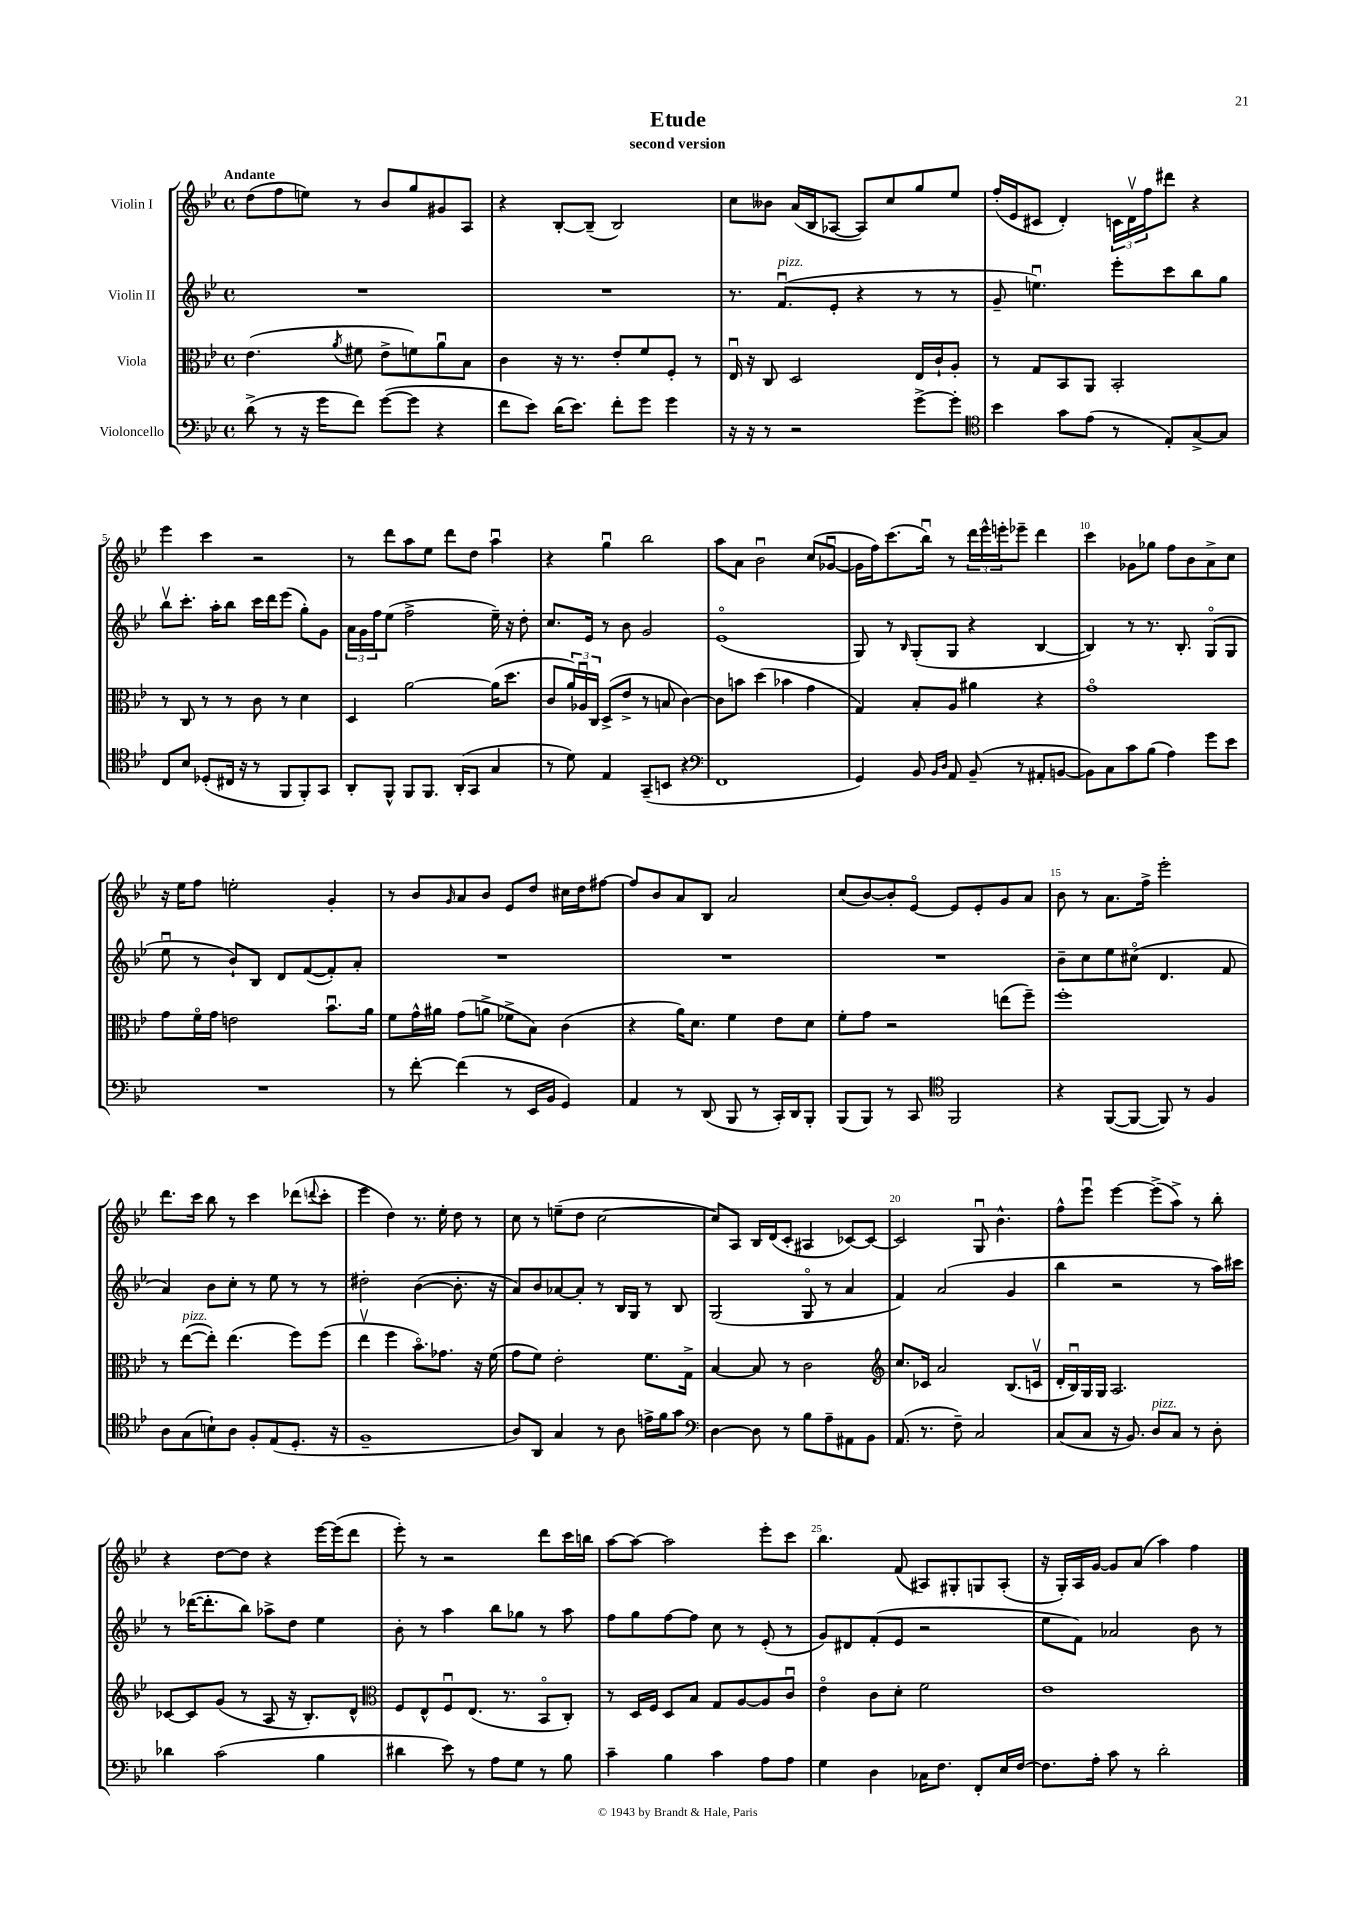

**kern	**kern	**kern	**kern
*staff4	*staff3	*staff2	*staff1
*clefF4	*clefC3	*clefG2	*clefG2
*k[b-e-]	*k[b-e-]	*k[b-e-]	*k[b-e-]
*M4/4	*M4/4	*M4/4	*M4/4
*met(c)	*met(c)	*met(c)	*met(c)
(8d^\	(4.e-\	1r	(8dd\L
8r	.	.	8ff\
16r	.	.	8ee\J)
16g\LK	.	.	.
.	8qa/	.	.
8f\J)	8f#\	.	8r
([8g\L	8e-^\L	.	8b-/L
8g\]J	8f\)	.	8gg/
4r	8au\	.	8g#/
.	8B-\J	.	8A/J
=	=	=	=
8f\L	4c\	1r	4r
8e-\J)	.	.	.
(16d\LK	16r	.	[8B-'/L
8.e-\J)	8.r	.	.
.	.	.	(8B-~/]J
8f'\L	8e-'/L	.	2B-/)
8g\J	8f/	.	.
4g\	8F'/J	.	.
.	8r	.	.
=	=	=	=
16r	16E-u/	8.r	8cc\L
16r	16r	.	.
8r	8C/	.	8b--\J
.	.	(8.fu/L	.
2r	2D/	.	(16a/LL
.	.	.	16B-/J
.	.	8e-'/J	[8A-/J
.	.	4r	8A-/]L)
.	.	.	8cc/
[8g^\L	16E-/LL	8r	8gg/
.	16c`/J	.	.
8g'\]J	8A'/J	8r	8ee-/J
=	=	=	=
*clefC4	*	*	*
4b-\	8r	8g~/	(16ff'/LL
.	.	.	16e-/J
.	8G/L	4.eeu\)	8c#/J
8g\L	8BB-/	.	4d'/)
(8e-\J	8AA/J	.	.
8r	2BB-'/	8eee-'\L	24c\LL
.	.	.	24dv\
.	.	.	24ff\J
8E-'/L)	.	8ccc\	8ddd#\J
[8G^/	.	8bb-\	4r
8G/]J	.	8gg\J	.
=	=	=	=
8C/L	8r	8bb-v\L	4eee-\
8B-/J	8C/	8.ccc'\J	.
(8D-'/L	8r	.	4ccc\
.	.	16aa'\LK	.
16C#/Jk	8r	8bb-\J	.
16r	.	.	.
8r	8c\	16ccc\LL	2r
.	.	16ddd\J	.
8FF/L	8r	(8eee-\J	.
8FF'/)	4d\	8gg'\L)	.
8GG/J	.	8g\J	.
=	=	=	=
8AA'/L	4D/	24a\LL	8r
.	.	24g\	.
.	.	24ff\J	.
8FF^^/J	.	(8ee-\J	8ddd\L
8FF/L	[2a\	2ff^\	8aa\
8.FF/J	.	.	8ee-\J
.	.	.	8ddd\L
(16AA'/LK	.	.	.
8GG/J	.	.	8dd\J
4G/	(16a\]LK	16ee-~\)	4aau\
.	8.dd\J	16r	.
.	.	8dd'\	.
=	=	=	=
8r	8c/L	8.cc/L	4r
8d\)	24a/L)	.	.
.	24A-u/	.	.
.	.	16e-/Jk	.
.	24C/JJ	.	.
4E-/	(8D^/L	8r	4ggu\
.	8e-^/J	8b-\	.
(8GG~/L	8r	2g/	2bb-\
8BB/J	8B/	.	.
4r	[4c\)	.	.
=	=	=	=
*clefF4	*	*	*
1FF	8c\]L	(1e-o	8aa\L
.	8b\J	.	8a\J
.	(4dd\	.	2b-u\
.	4b-\	.	.
.	4g\	.	(8cc/L
.	.	.	[8g-u/J
=	=	=	=
4GG/)	4G/)	8G/)	16g-\]LL
.	.	.	16ff\J)
.	.	8r	(8.ccc\
.	.	16qqB-/	.
8BB-/	8B-'/L	(8G'/L	.
.	.	.	16bb-u\Jk)
16qqBB-/LL	.	.	.
16qqD/JJ	.	.	.
8AA/	8A/J	8G/J	8r
(8BB-~/	4a#\	4r	24ddd\LL
.	.	.	24eee-^^\
.	.	.	24eee'\J
8r	.	.	8eee-~\J
8AA#'/L	4r	[4B-/	4ddd\
[8BB/J	.	.	.
=	=	=	=
8BB\]L)	1go	4B-/])	4ccc\
8C\	.	.	.
8c\	.	8r	8g-\L
(8B-\J	.	8.r	8gg-\J
4A\)	.	.	8ff\L
.	.	8.B-'/	.
.	.	.	8b-\
8g\L	.	(8Go/L	8a^\
8e-\J	.	8G/J	8cc\J
=	=	=	=
1r	8g\L	8ee-u\	16r
.	.	.	16ee-\LK
.	16fo\L	8r	8ff\J
.	16g\JJ	.	.
.	2e\	8b-`/L)	2ee'\
.	.	8B-/J	.
.	.	8d/L	.
.	.	([8f/	.
.	8.b-u\L	8f'/])	4g'/
.	.	8a'/J	.
.	16a\Jk	.	.
=	=	=	=
8r	8f\L	1r	8r
[8f'\	16g^^\L	.	8b-/L
.	16a#\JJ	.	.
.	.	.	16qqg/
(4f\]	(8g\L	.	8a/
.	8a^\J	.	8b-/J
8r	8f-^\L	.	8e-/L
16EE-/LL	8B-\J)	.	8dd/J
16BB-/JJ	.	.	.
4GG/)	(4c\	.	16cc#\LL
.	.	.	16dd\J
.	.	.	[8ff#\J
=	=	=	=
4AA/	4r	1r	8ff#/]L
.	.	.	8b-/
8r	16a\LK)	.	8a/
.	8.d\J	.	.
(8DD/	.	.	8B-/J
8BBB-/	4f\	.	2a/
8r	.	.	.
16CC'/LL)	8e-\L	.	.
16DD/J	.	.	.
8BBB-'/J	8d\J	.	.
=	=	=	=
(8BBB-/L	8f'\L	1r	(8cc/L
8BBB-/J)	8g\J	.	[8b-/)
8r	2r	.	8b-'/]
8CC/	.	.	[8e-o/J
*clefC4	*	*	*
2FF/	.	.	8e-/]L
.	.	.	8e-'/
.	(8ee\L	.	8g/
.	8ff~\J)	.	8a/J
=	=	=	=
4r	1ff'	8b-~\L	8b-\
.	.	8cc\	8r
([8FF/L	.	8ee-\	8.a\L
8FF/_J	.	(8cc#o\J	.
.	.	.	16ff^\Jk
8FF/])	.	4.d/	2eee-'\
8r	.	.	.
4F/	.	.	.
.	.	8f/	.
=	=	=	=
8A\L	8r	4a/)	8.ddd\L
(8G\	([8ee-\L	.	.
.	.	.	16ccc\Jk
8B`\)	8ee-'\]J)	8b-\L	8bb-\
8A\J	(4.ee-\	8cc'\J	8r
8F'/L	.	8r	4ccc\
(8E-/	.	8ee-\	.
8.D'/J	8ff\L)	8r	(8ddd-\L
.	.	.	8qqddd/
.	(8ff\J	8r	8ccc'\J
16r	.	.	.
=	=	=	=
1F~	4ee-v\	2dd#'\	4eee-\
.	4ff\	.	4dd\)
.	8.b-o\L)	([4b-\	8.r
.	8.g-\J	.	16ee-'\
.	.	8.b-'\]	8dd\
.	16r	.	8r
.	(16f\	16r	.
=	=	=	=
8A/L)	8g\L	8a/L)	8cc\
8AA/J	8f\J)	8b-/	8r
4G/	2e-'\	[8a-/	(8ee~\L
.	.	8a-'/]J	8dd\J
8r	.	8r	[2cc\
8A\	.	16B-/LL	.
.	.	16G/JJ	.
16e^\LL	8.f\L	8r	.
16f\J	.	.	.
8g\J	.	8B-/	.
.	16G^\Jk	.	.
=	=	=	=
*clefF4	*	*	*
[4D\	[4B-/	(2G/	8cc/]L)
.	.	.	8A/J
8D\]	8B-/]	.	16B-/LL
.	.	.	(16d/J
8r	8r	.	8c'/J
8B-\L	2c\	8Go/	4A#/
8A~\	.	8r	.
8AA#\	.	4a/	[8c-/L)
8BB-\J	.	.	8c-/_J
=	=	=	=
*	*clefG2	*	*
(8.AA/	8.cc/L	4f/)	2c-/]
8.r	16c-/Jk	.	.
.	2a/	(2a/	.
8F~\)	.	.	.
2C/	.	.	8Gu/
.	.	.	4.b-^^\
.	(8.B-/L	4g/	.
.	16cv/Jk	.	.
=	=	=	=
(8C/L	16d'/LL	4bb-\	8ff^^\L
.	16B-u/)	.	.
8C/J	16G/	.	8eee-u\J
.	16G/JJ	.	.
16r	2.A/	2r	[4eee-\
8.BB-/)	.	.	.
8D/L	.	.	(8eee-^\]L
8C/J	.	.	8aa^\J)
8r	.	8r	8r
8D'\	.	16aa\LL)	8bb-'\
.	.	16ccc#\JJ	.
=	=	=	=
4d-\	[8c-/L	8r	4r
.	8c-/]	([16ddd-\LK	.
.	.	8.ddd-'\]	.
(2c\	(8g/J	.	[8dd\L
.	8r	8bb-\J)	8dd\]J
.	8A/	8aa-^\L	4r
.	16r	8dd\J	.
.	8.B-'/L)	.	.
4B-\	.	4ee-\	[16eee-\LL
.	.	.	(16eee-\]J
.	8d^^/J	.	8ddd\J
=	=	=	=
*	*clefC3	*	*
4d#\	8F/L	8b-'\	8eee-'\)
.	8E-^^/	8r	8r
8e-\)	8Fu/	4aa\	2r
8r	(8.E-/J	.	.
8A\L	.	8bb-\L	.
.	8.r	.	.
8G\J	.	8gg-\J	.
8r	8BB-o/L	8r	8ddd\L
8B-\	8C'/J)	8aa\	16ccc\L
.	.	.	16bb\JJ
=	=	=	=
4c~\	8r	8ff\L	[8aa\L
.	16D/LL	8gg\	8aa\_J
.	16F/JJ	.	.
4B-\	8D/L	[8ff\	2aa\]
.	8B-/J	8ff\]J	.
4c\	8G/L	8cc\	.
.	[8A/	8r	.
8A\L	8A/]	(8e-'/	8eee-'\L
8A\J	8cu/J	8r	8ccc\J
=	=	=	=
4G\	4e-o\	8g/L)	4.bb-\
.	.	8d#/	.
4D\	8c\L	(8f'/	.
.	8d'\J	8e-/J	(8f/
16C-\LK	2f\	2r	8A#/L)
8.F\J	.	.	.
.	.	.	8G#'/
8FF'/L	.	.	8G/
16E-/L	.	.	(8A#'/J
[16F/JJ	.	.	.
=	=	=	=
8.F\]L	1e-	8ee-\L	16r
.	.	.	16G'/LL)
.	.	8f\J)	16A/
16A'\Jk	.	.	[16g/JJ
8c\	.	2a-/	8g/]L
8r	.	.	(8a/J
2d'\	.	.	4aa\)
.	.	8b-\	4ff\
.	.	8r	.
==	==	==	==
*-	*-	*-	*-
